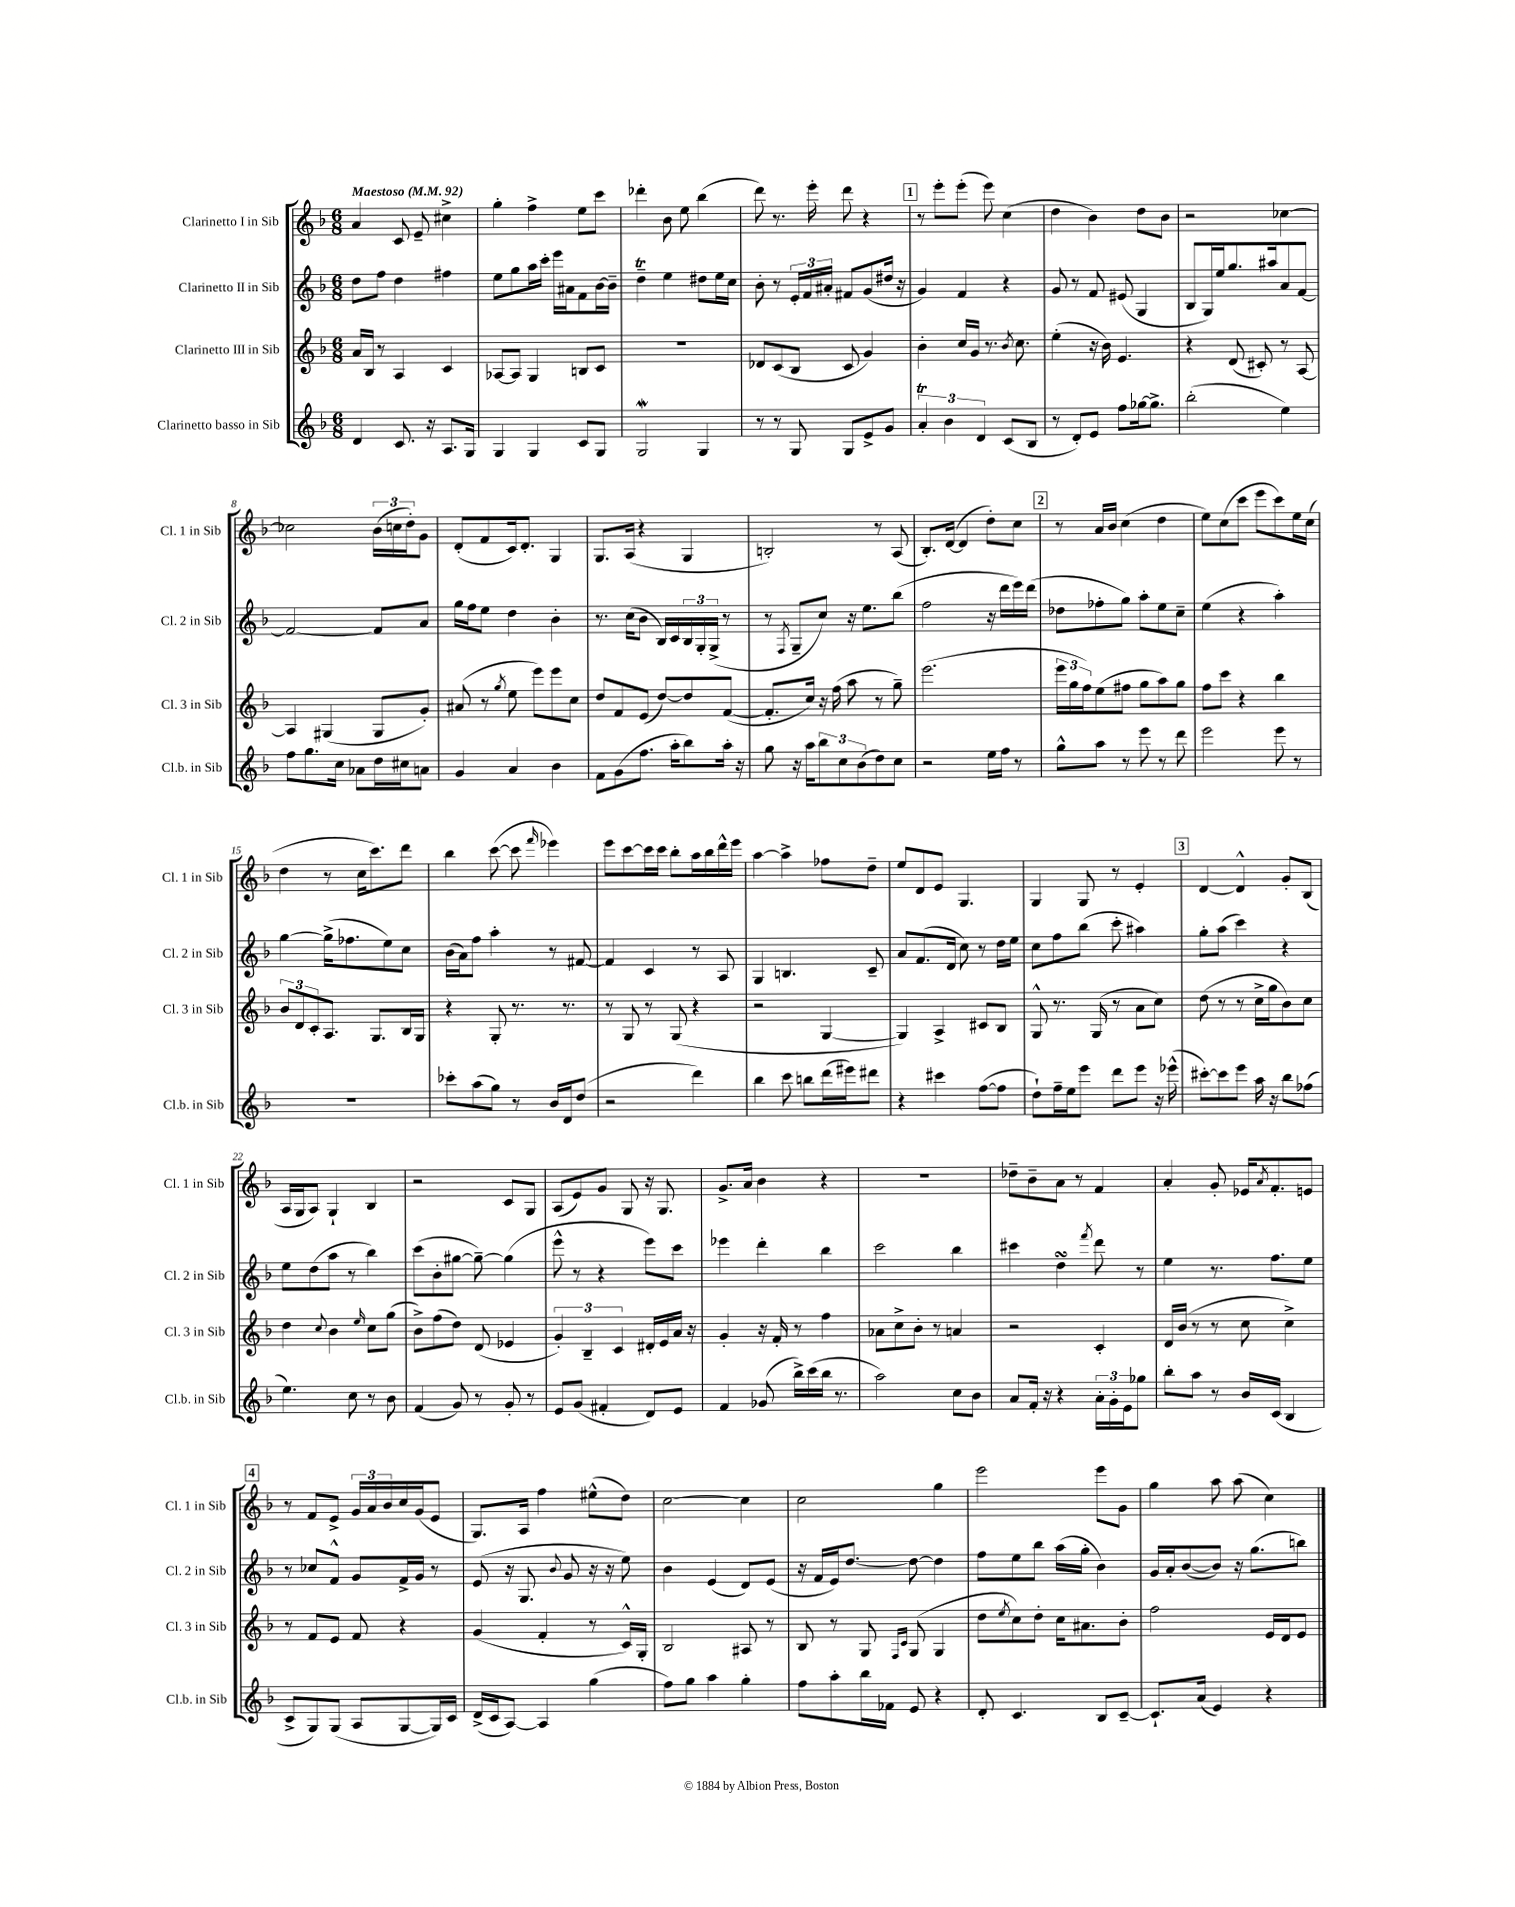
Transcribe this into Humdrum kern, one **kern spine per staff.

**kern	**kern	**kern	**kern
*part4	*part3	*part2	*part1
*staff4	*staff3	*staff2	*staff1
*I"Clarinetto basso in Sib	*I"Clarinetto III in Sib	*I"Clarinetto II in Sib	*I"Clarinetto I in Sib
*I'Cl.b. in Sib	*I'Cl. 3 in Sib	*I'Cl. 2 in Sib	*I'Cl. 1 in Sib
*clefG2	*clefG2	*clefG2	*clefG2
*k[b-]	*k[b-]	*k[b-]	*k[b-]
*M6/8	*M6/8	*M6/8	*M6/8
*MM92	*MM92	*MM92	*MM92
=1	=1	=1	=1
!	!	!	!LO:TX:a:B:t=Maestoso
4d/	16a/LL	8dd\L	4a/
.	16B-/JJ	.	.
.	8r	8ff\J	.
8.c/	4A/	4dd\	8c/
.	.	.	8e~/
16r	.	.	.
8.A/L	4c/	4ff#X\	4cc#X^\
16G/Jk	.	.	.
=2	=2	=2	=2
4G/	[8A-X/L	8ee\L	4gg'\
.	8A-/J]	8gg\	.
4G/	4G/	16aa\L	4ff^\
.	.	16ccc'\JJ	.
.	.	16eee\LL	.
.	.	16a#X\J	.
8c/L	8Bn/L	8f\	8ee\L
8G/J	8c/J	[16b-\L	8ccc\J
.	.	16b-~\JJ]	.
=3	=3	=3	=3
2GW/	2.r	4ddT~\	4ddd-X'\
.	.	4ee\	8b-\
.	.	.	8ee\
4G/	.	8dd#X\L	(4bb-\
.	.	16ee\L	.
.	.	16cc\JJ	.
=4	=4	=4	=4
8r	8d-X/L	8b-'\	8ddd\)
8r	(8c/	8r	8.r
8G/	8B-/J	24e'/LL	.
.	.	24f/	.
.	.	.	16eee'\
.	.	24a#X'/JJ	.
8G/L	8c/	8f#X/L	8ddd\
8e^/	4g/)	(8g/	4r
8g/J	.	16dd#X/Jk	.
.	.	16r	.
!!LO:REH:place=s1:t=1
=5	=5	=5	=5
6at'/	4b-'\	4g/)	8r
.	.	.	8eee'\L
6b-\	.	.	.
.	16cc/LL	4f/	(8eee'\J
.	16g/JJ	.	.
6d/	.	.	.
.	8.r	.	8eee\)
(8c/L	.	4r	(4cc\
.	8qb-/	.	.
.	8.cc\	.	.
8B-/J	.	.	.
=6	=6	=6	=6
8r	(4ee'\	8g/	4dd\
8d'/L)	.	8r	.
8e/J	16r	8f/	4b-\)
.	16b-\)	.	.
8ff\L	4.e/	(8e#X/	.
[16gg-X\k	.	4G/	8dd\L
8.gg-^\J]	.	.	.
.	.	.	8b-\J
=7	=7	=7	=7
(2bb-'\	4r	8B-/L	2r
.	.	16G/L)	.
.	.	16ee/J	.
.	(8d/	8.gg/	.
.	8c#X'/)	.	.
.	.	16aa#X/k	.
4ee\)	8r	8a/	[4cc-X\
.	[8A/	[8f/J	.
!!LO:LB:g=z
=8	=8	=8	=8
8ff\L	4A/]	2f/_	2cc-X\]
8.gg\	.	.	.
.	(4G#X/	.	.
16cc\Jk	.	.	.
8a-X\L	.	.	.
16dd\L	8G#/L	8f/L]	(24b-\LL
.	.	.	24ccn\
16cc#X\J	.	.	.
.	.	.	24dd'\J)
8an\J	8g'/J)	8a/J	8g\J
=9	=9	=9	=9
4g/	(8a#X/	16gg\LL	(8d'/L
.	.	16ff\J	.
.	8r	8ee\J	8f/
.	8qgg/	.	.
4a/	8ee\	4dd\	16c/k)
.	.	.	8.d'/J
.	8eee\L)	.	.
4b-\	8eee\	4b-'\	4G/
.	8cc\J	.	.
=10	=10	=10	=10
8f\L	8dd/L	8.r	8.G/L
(8g\	8f/	.	.
.	.	(16cc\KL	(16A/Jk
8.ff\J	(8e/J	8b-\J	4r
.	[8dd/L)	16B-/LL)	.
16aa'\KL	.	16c/	.
8bb-\)	8dd/]	24B-/	4G/
.	.	24G'/	.
.	.	(24G^/JJ	.
16aa'\Jk	([8f/J	8r	.
16r	.	.	.
=11	=11	=11	=11
8gg\	8.f'/L]	8r	2Bn'/)
.	.	8qF/	.
16r	.	8G~/L	.
16aa\KL	16cc/Jk)	.	.
12bb-\	16r	8cc/J)	.
.	(16ff\	.	.
12cc\	.	.	.
.	8aa\	16r	.
(12b-\	.	.	.
.	.	8.ee\L	.
8dd\)	8r	.	8r
8cc\J	8gg~\)	(8bb-\J	(8A/
=12	=12	=12	=12
2r	(2.eee\	2ff\	8.B-'/L)
.	.	.	([16d/Jk
.	.	.	4d/]
16ee\LL	.	16r	8dd'\L)
16ff\JJ	.	16ddd\LL	.
8r	.	16eee\)	8cc\J
.	.	(16ddd\JJ	.
!!LO:REH:place=s1:t=2
=13	=13	=13	=13
8gg^^\L	24eee\LL	8dd-X\L	8r
.	24gg\	.	.
.	24ff\J)	.	.
8aa\J	(8ee\	8ff-X'\	16a/LL
.	.	.	16b-/JJ
8r	8ff#X\J	8gg\J)	(4cc\
8eee\	8gg\L	8aa'\L	.
8r	8aa\)	8ee\	4dd\
8ddd\	8gg\J	8cc~\J	.
=14	=14	=14	=14
2eee\	8ff\L	(4ee\	8ee\L)
.	8ccc\J	.	(8cc\
.	4r	4r	8ccc\J
.	.	.	8eee\L
8eee\	4bb-\	4aa'\)	8ccc\)
8r	.	.	16ee\L
.	.	.	(16cc\JJ
!!LO:LB:g=z
=15	=15	=15	=15
2.r	12b-/L	[4gg\	4dd\
.	12d/	.	.
.	12c'/	.	.
.	8.A/J	(16gg^\KL]	8r
.	.	8.ff-X\	.
.	.	.	16cc\KL
.	8.G/L	.	8.ccc\)
.	.	8ee\)	.
.	16B-/L	8cc\J	8ddd\J
.	16G/JJ	.	.
=16	=16	=16	=16
8ccc-X'\L	4r	(16b-\LL	4bb-\
.	.	16a\J)	.
(8aa\	.	8ff\J	.
8gg\J)	8G'/	4aa'\	([8ccc\
8r	8.r	.	8ccc\]
.	.	.	16qqfff/
16b-/LL	.	8r	4eee-X\)
16d/J	8.r	.	.
(8dd/J	.	[8f#X/	.
=17	=17	=17	=17
2r	8r	4f#/]	8eee\L
.	8G/	.	[8ccc\
.	8r	4c/	16ccc\L]
.	.	.	16ccc\JJ
.	(8G/	.	8bb-'\L
4ddd\)	4r	8r	16aa\L
.	.	.	16bb-\
.	.	8A/	16ddd^^\
.	.	.	16eee\JJ
=18	=18	=18	=18
4bb-\	2r	4G/	[4aa\
8ccc\	.	4.Bn/	4aa^\]
8bbn\L	.	.	.
(16ddd\L	[4G/	.	8ff-X\L
16eee#X\J)	.	.	.
8ddd#X\J	.	8c~/	8dd~\J
=19	=19	=19	=19
4r	4G/])	8a/L	8ee/L
.	.	(8.f/	8d/
4ccc#X\	4A^/	.	8e/J
.	.	16d/Jk	.
.	.	8cc\)	4.G/
([8ff\L	8c#X/L	8r	.
8ff\J]	8B-/J	16dd\LL	.
.	.	16ee\JJ	.
=20	=20	=20	=20
8dd`\L)	8G^^/	8cc\L	4G/
16ff~\L	8.r	8ff\	.
16ee\J	.	.	.
8eee\J	.	(8bb-\J	8G/
.	(16G/	.	.
8ddd\L	8r	8ccc'\	8r
8eee\J	8a\L	4aa#X\)	4e'/
16r	8cc\J)	.	.
(16eee-X^^\	.	.	.
!!LO:REH:place=s1:t=3
=21	=21	=21	=21
[8ccc#X'\L)	(8dd\	8gg'\L	[4d/
8ccc#\]	8r	(8aa\J	.
8eee\J	8r	4ccc\)	4d^^/]
16aa\	16cc^\LL	.	.
16r	16gg\J	.	.
8bb-\L	8b-\)	4r	8g'/L
(8ff-X\J	8cc\J	.	(8B-/J
!!LO:LB:g=z
=22	=22	=22	=22
4.ee\)	4dd\	8ee\L	16A/LL
.	.	.	16G/J
.	.	(8dd\	8A/J)
.	8qqcc/	.	.
.	4b-\	8aa\J	4G`/
8cc\	.	8r	.
.	16qqee/	.	.
8r	8cc\L	4bb-\)	4B-/
8b-\	(8gg\J	.	.
=23	=23	=23	=23
(4f/	8b-^\L)	(8ccc\L	2r
.	(8ff\	8b-'\	.
8g/)	8dd\J)	[8gg#X\J	.
8r	(8d/	8gg#~\_)	.
8g'/	4e-X/	(4gg#\]	8c/L
8r	.	.	8G/J
=24	=24	=24	=24
8e/L	6g'/)	8eee^^\	(8A/L
(8g/J	.	8r	8e/)
.	6B-~/	.	.
4f#X'/	.	4r	8g/J
.	6c/	.	.
.	.	.	8G/
8d/L)	16d#X'/LL	8eee\L)	16r
.	16e/	.	8.G/
8e/J	16a/JJ	8ccc\J	.
.	16r	.	.
=25	=25	=25	=25
4f/	4g'/	4eee-X\	8.g^/L
.	.	.	16a/Jk
(8g-X/	16r	4ddd'\	4b-\
.	16f'/	.	.
16bb-^\LL)	8r	.	.
(16ccc\	.	.	.
16bb-\JJ	4ff\	4bb-\	4r
8.r	.	.	.
=26	=26	=26	=26
2aa\)	8a-X\L	2ccc\	2.r
.	8cc^\	.	.
.	8b-'\J	.	.
.	8r	.	.
8cc\L	4an/	4bb-\	.
8b-\J	.	.	.
=27	=27	=27	=27
8a/L	2r	4ccc#X\	8dd-X~\L
16f'/Jk	.	.	8b-~\
16r	.	.	.
4r	.	4ddsSSS\	8a\J
.	.	.	8r
.	.	8qfff/	.
24a'\LL	4c'/	8ddd\	4f/
24g'\	.	.	.
24e\J	.	.	.
8gg-X\J	.	8r	.
=28	=28	=28	=28
8bb-'\L	16d/LL	4ee\	4a'/
.	(16b-/JJ	.	.
8aa\J	8r	.	.
8r	8r	8.r	8g'/
16b-/LL	8cc\	.	16e-X/KL
.	.	.	8qa/
(16c/JJ	.	8.ff\L	8.f'/
4B-/	4cc^\)	.	.
.	.	8ee\J	8en/J
!!LO:LB:g=z
!!LO:REH:place=s1:t=4
=29	=29	=29	=29
8c^/L	8r	8r	8r
8G/)	8f/L	8cc-X/L	8f/L
(8G/J	8e/J	8f^^/J	8e^/J
8A/L	8f/	8g/L	24g/LL
.	.	.	24a/
.	.	.	24b-/
[8G/	4r	16f^/L	16cc/
.	.	16g/JJ	(16g/J
16G/L])	.	8r	8e/J
16c/JJ	.	.	.
=30	=30	=30	=30
(16d^/LL	(4g/	(8e/	8.G/L)
16c/J	.	.	.
[8A/J)	.	16r	.
.	.	8.G/	16A/Jk
4A/]	4f'/	.	4ff\
.	.	8qqb-/	.
.	.	8g/	.
(4gg\	8r	16r	(8ee#X^^\L
.	.	16r	.
.	16c^^/LL)	8ee\)	8dd\J)
.	16G'/JJ	.	.
=31	=31	=31	=31
8ff\L)	2B-/	4b-\	[2cc\
8gg\J	.	.	.
4aa\	.	(4e/	.
4gg'\	8A#X/	8d/L)	4cc\]
.	8r	(8e/J	.
=32	=32	=32	=32
8ff\L	8B-/	16r	2cc\
.	.	16f/LL	.
8aa'\	8r	16e/J)	.
.	.	[8.dd/J	.
16bb-\L	8G/	.	.
16f-X\JJ	.	.	.
.	16qqF/LL	.	.
.	16qqc/JJ	.	.
8e/	(8G/	8dd\_	.
4r	4G/	4dd\]	4gg\
=33	=33	=33	=33
8d'/	8dd\L	8ff\L	2eee\
.	8qee/	.	.
4.c/	8cc\)	8ee\	.
.	8dd'\J	8bb-\J	.
.	16cc\KL	(16aa\LL	.
.	8.a#X\	16gg'\JJ	.
8B-/L	.	4b-\)	8eee\L
[8c~/J	8b-'\J	.	8g\J
=34	=34	=34	=34
8.c`/L]	2ff\	16g/LL	4gg\
.	.	16a'/J	.
.	.	([8b-/	.
(16a/Jk	.	.	.
4e/)	.	8b-/J])	8aa\
.	.	16r	(8aa\
.	.	(8.gg\L	.
4r	16e/LL	.	4cc\)
.	16d/J	.	.
.	8e/J	8bbn\J)	.
==	==	==	==
*-	*-	*-	*-
